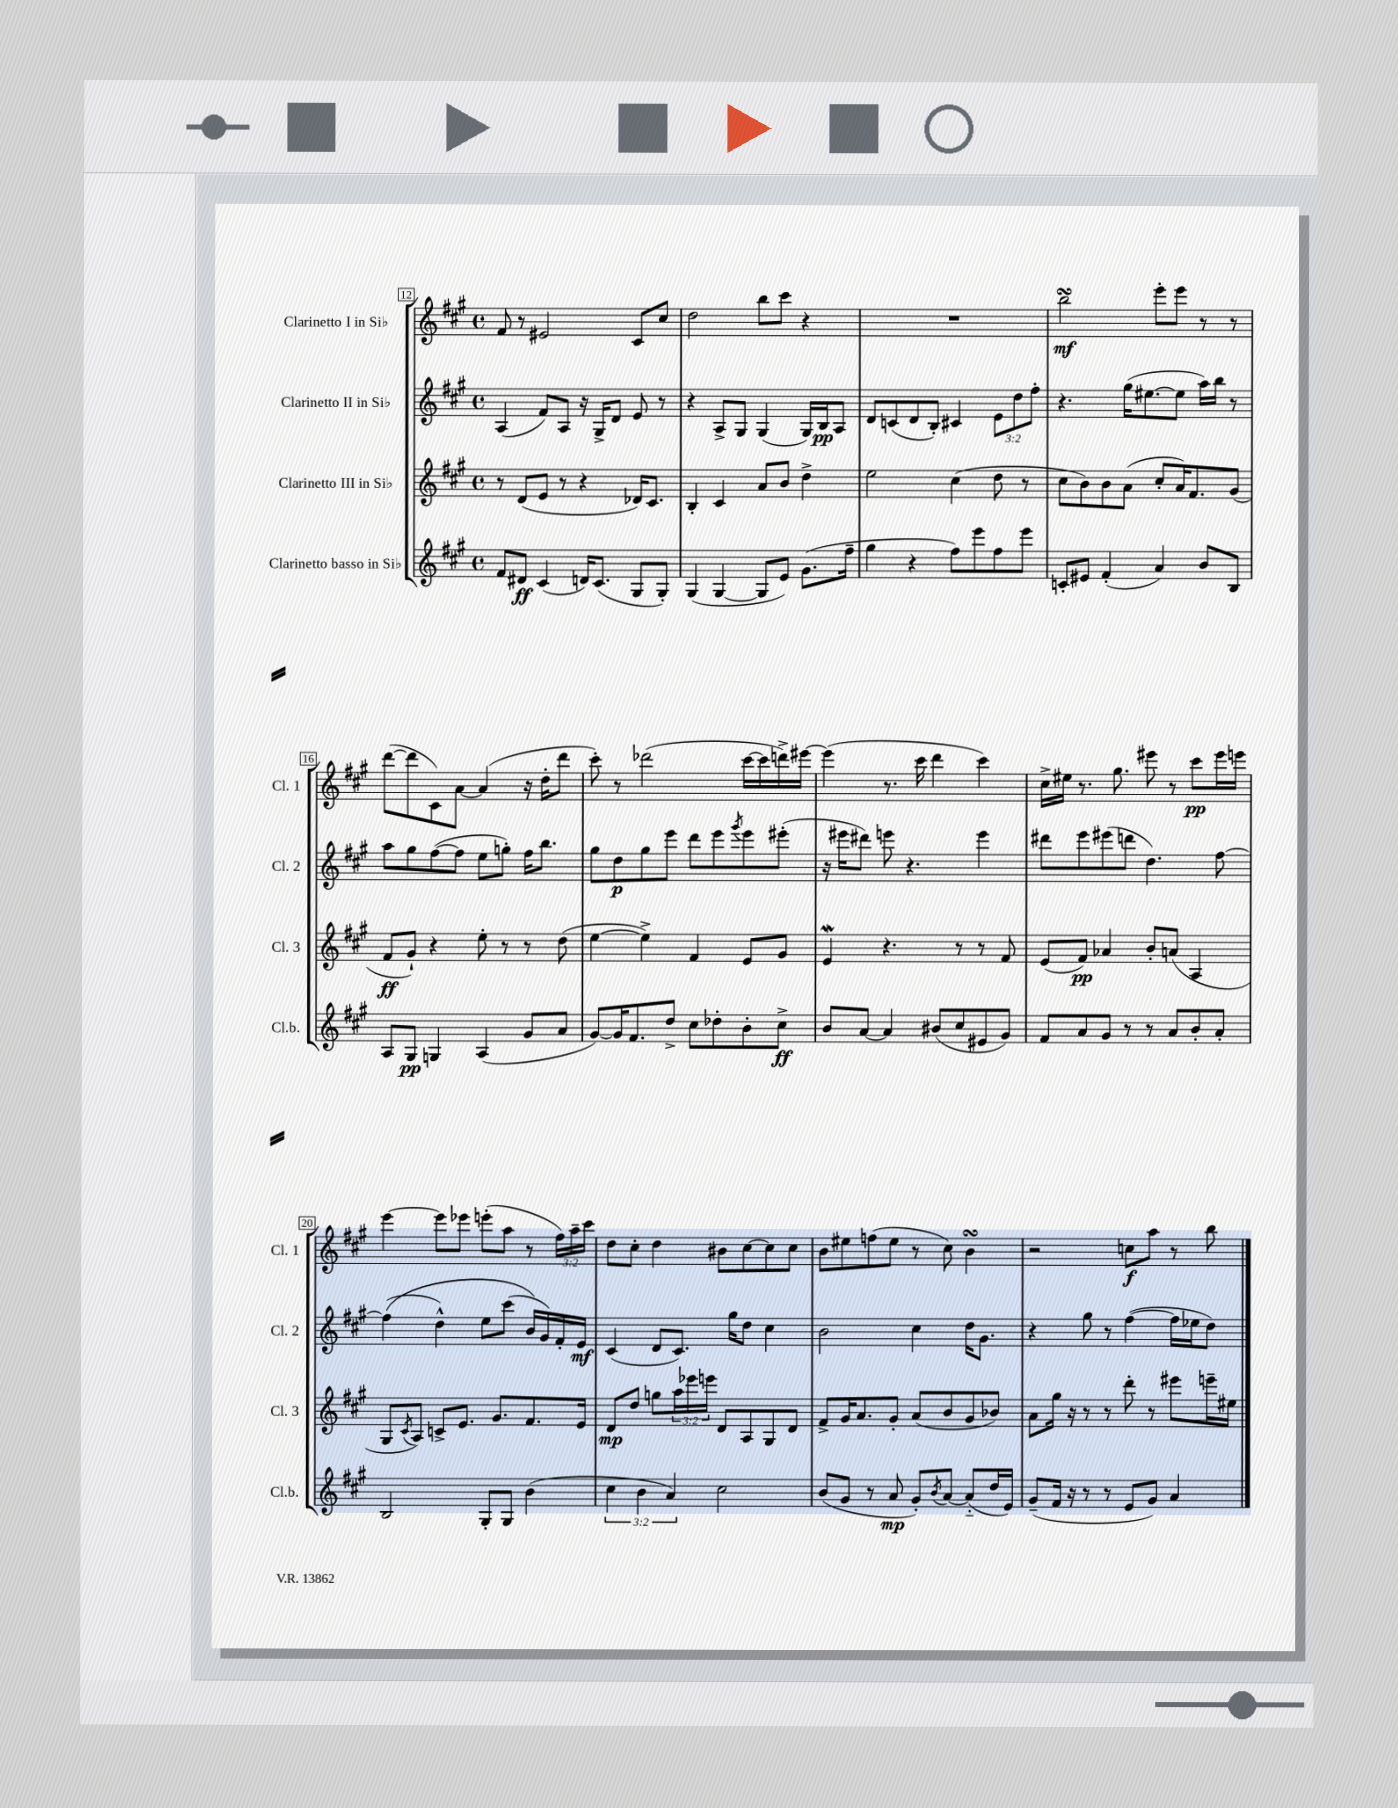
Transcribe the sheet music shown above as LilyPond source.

<<
\new StaffGroup <<
\new Staff = "s0" \with { instrumentName = "Clarinetto I in Sib" shortInstrumentName = "Cl. 1" } {
    \clef treble \key a \major \defaultTimeSignature \time 4/4 \override Staff.TupletNumber.text = #tuplet-number::calc-fraction-text
    fis'8 r8 eis'2 cis'8 cis''8 |
    d''2 b''8 cis'''8 r4 |
    R1 |
    b''2\turn\mf e'''8-. e'''8 r8 r8 |
    d'''8~( d'''8 cis'8) a'8~ a'4( r16 d''16-. d'''8 |
    cis'''8-.) r8 des'''2( cis'''16~ cis'''16 d'''16->) eis'''16~ |
    eis'''4( r8. cis'''16 d'''4 cis'''4) |
    cis''16-> eis''16 r8. gis''8. eis'''8 r8 cis'''8\pp eis'''16 e'''16 |
    e'''4~ e'''8 ees'''8 e'''8-.( a''8 r8 \tuplet 3/2 { fis''16) a''16-- cis'''16 } |
    d''8 cis''8-. d''4 bis'8 cis''8~ cis''8 cis''8 |
    b'8 eis''8 f''8( eis''8 r8 cis''8) b'4\turn |
    r2 c''8\f a''8 r8 b''8 \bar "|." |
}
\new Staff = "s1" \with { instrumentName = "Clarinetto II in Sib" shortInstrumentName = "Cl. 2" } {
    \clef treble \key a \major \defaultTimeSignature \time 4/4 \override Staff.TupletNumber.text = #tuplet-number::calc-fraction-text
    a4( fis'8) a8 r16 gis16-> d'8 e'8 r8 |
    r4 a8-> gis8 gis4( gis16) b16\pp a8 |
    d'8 c'8( d'8 b8-.) cis'4 \tuplet 3/2 { e'8 d''8 fis''8-. } |
    r4. gis''16( eis''8.~ eis''8 a''16) b''16 r8 |
    a''8 gis''8 fis''8~( fis''8 e''8 g''8-.) fis''16 b''8. |
    gis''8 d''8\p gis''8 e'''8 d'''8 e'''8 \acciaccatura { gis'''8 } e'''8 eis'''8-.( |
    r16 eis'''16 dis'''8) e'''8 r4. e'''4 |
    dis'''8 e'''8 eis'''8( d'''8 d''4.) fis''8~ |
    fis''4(\( d''4-^) e''8 cis'''8( b'16\) gis'16) fis'16-. e'16\mf |
    cis'4( d'8 cis'8.) gis''16 d''8 cis''4 |
    b'2 cis''4 d''16 gis'8. |
    r4 gis''8 r8 fis''4~( fis''16 ees''16 d''8) \bar "|." |
}
\new Staff = "s2" \with { instrumentName = "Clarinetto III in Sib" shortInstrumentName = "Cl. 3" } {
    \clef treble \key a \major \defaultTimeSignature \time 4/4 \override Staff.TupletNumber.text = #tuplet-number::calc-fraction-text
    r8 d'8( e'8 r8 r4 des'16) cis'8. |
    b4-. cis'4 a'8 b'8 d''4-> |
    e''2 cis''4( d''8 r8 |
    cis''8 b'8) b'8 a'8( cis''8-. a'16) fis'8. gis'8( |
    fis'8\ff gis'8-!) r4 e''8-. r8 r8 d''8( |
    e''4~ e''4->) fis'4 e'8 gis'8 |
    e'4\mordent r4. r8 r8 fis'8 |
    e'8( fis'8\pp) aes'4 b'8-. a'8( a4 |
    gis8 \acciaccatura { cis'8 } a8) c'8-> e'8. gis'8. fis'8. e'16 |
    d'8\mp d''8 g''8 \tuplet 3/2 { a''16 ees'''16 e'''16 } d'8 a8 gis8 d'8 |
    fis'8-> gis'16 a'8. gis'8-. a'8( b'8 gis'8 bes'8) |
    a'8 gis''16 r16 r8 r8 d'''8-. r8 eis'''8 e'''16-- eis''16 \bar "|." |
}
\new Staff = "s3" \with { instrumentName = "Clarinetto basso in Sib" shortInstrumentName = "Cl.b." } {
    \clef treble \key a \major \defaultTimeSignature \time 4/4 \override Staff.TupletNumber.text = #tuplet-number::calc-fraction-text
    fis'8 dis'8\ff cis'4( d'16) cis'8.( gis8 gis8-.) |
    gis4( gis4~ gis8 e'8) gis'8.( fis''16-- |
    gis''4 r4 fis''8) e'''8 fis''8 e'''8 |
    c'8-. eis'8 fis'4-.( a'4) b'8 b8 |
    a8 gis8\pp g4 a4( gis'8 a'8 |
    gis'8~) gis'16 fis'8. d''8-> cis''8 des''8-. b'8-. cis''8->\ff |
    b'8 a'8~ a'4 bis'8( cis''8 eis'8 gis'8) |
    fis'8 a'8 gis'8 r8 r8 a'8 b'8-. a'8-. |
    b2 gis8-. gis8 b'4( |
    \tuplet 3/2 { cis''4 b'4 a'4) } cis''2 |
    b'8( gis'8 r8 a'8\mp gis'8-.) \acciaccatura { b'8 } a'8~ a'8-_( d''16 e'16) |
    gis'8--( fis'16 r16 r8 r8 e'8 gis'8) a'4 \bar "|." |
}
>>
>>
\layout { \context { \Score currentBarNumber = #12 \override BarNumber.stencil = #(make-stencil-boxer 0.1 0.3 ly:text-interface::print) } }
